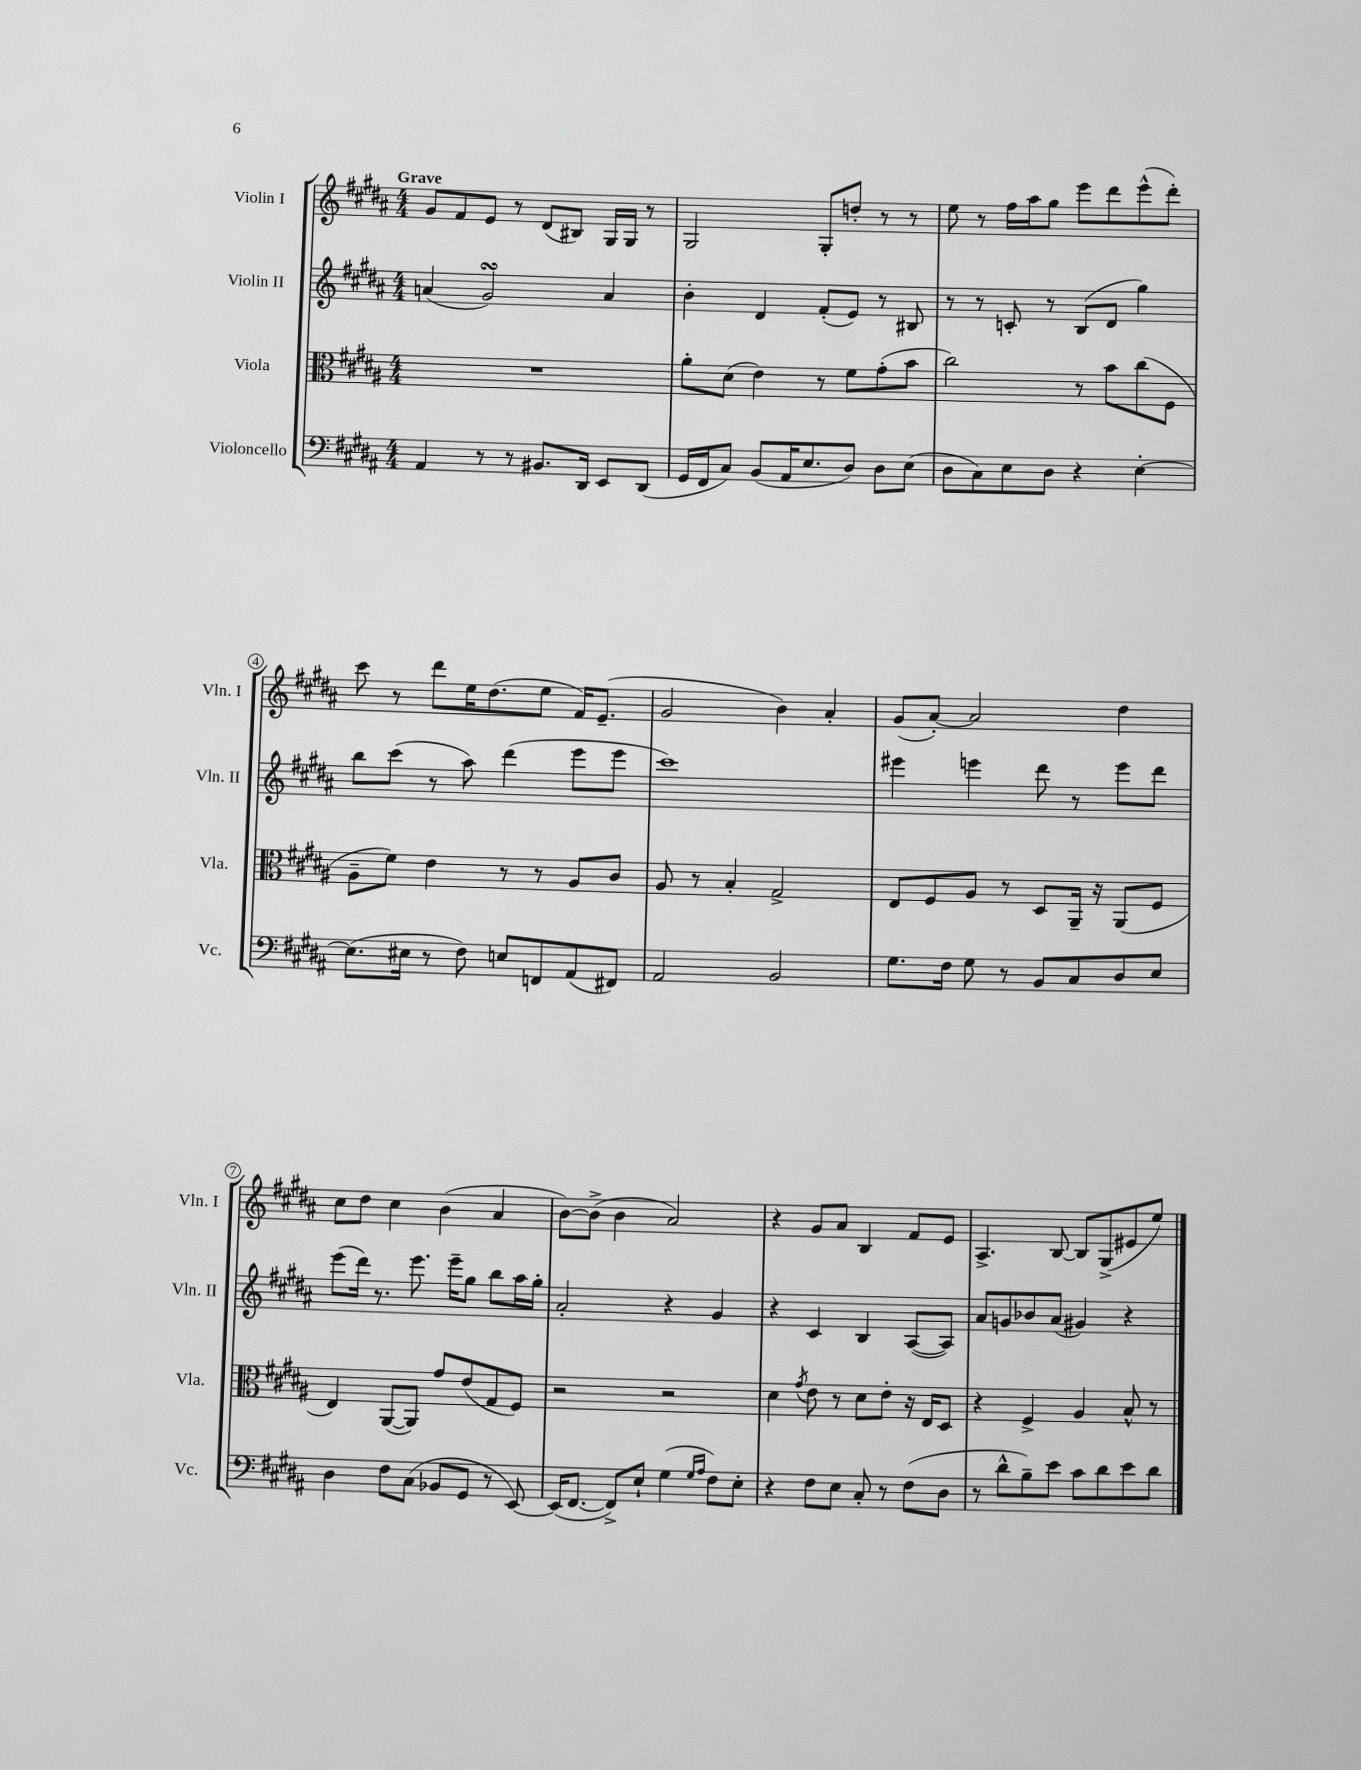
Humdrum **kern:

**kern	**kern	**kern	**kern
*part4	*part3	*part2	*part1
*staff4	*staff3	*staff2	*staff1
*I"Violoncello	*I"Viola	*I"Violin II	*I"Violin I
*I'Vc.	*I'Vla.	*I'Vln. II	*I'Vln. I
*clefF4	*clefC3	*clefG2	*clefG2
*k[f#c#g#d#a#]	*k[f#c#g#d#a#]	*k[f#c#g#d#a#]	*k[f#c#g#d#a#]
*M4/4	*M4/4	*M4/4	*M4/4
=1	=1	=1	=1
!	!	!	!LO:TX:a:B:t=Grave
4AA#/	1r	(4an/	8g#/L
.	.	.	8f#/
8r	.	2g#sSSS/)	8e/J
8r	.	.	8r
8.BB#X/L	.	.	(8d#/L
.	.	.	8B#X/J)
16DD#/Jk	.	.	.
8EE/L	.	4a/	16G#/LL
.	.	.	16G#/JJ
(8DD#/J	.	.	8r
=2	=2	=2	=2
16GG#/LL	8a#'\L	4b'\	2G#/
16FF#/J	.	.	.
8C#/J)	(8d#\J	.	.
(8BB/L	4e\)	4d#/	.
16AA#/K	.	.	.
8.E/	.	.	.
.	8r	(8f#'/L	8G#'/L
8D#/J)	8f#\L	8e/J)	8ddn'/J
8D#\L	(8g#'\	8r	8r
(8E\J	8b\J	8B#X/	8r
=3	=3	=3	=3
8D#\L	2cc#\)	8r	8ee\
8C#\)	.	8r	8r
8E\	.	8cn'/	16ff#\LL
.	.	.	16aa#\J
8D#\J	.	8r	8gg#\J
4r	8r	(8B/L	8eee\L
.	8b\L	8d#/J	8ddd#\
[4E'\	(8cc#\	4gg#\)	(8eee^^\
.	8F#\J	.	8ddd#'\J)
!!LO:LB:g=z
=4	=4	=4	=4
(8.E\L]	8A#~\L	8bb\L	8ccc#\
.	8f#\J)	(8ccc#\J	8r
16E#X\Jk	.	.	.
8r	4e\	8r	8ddd#\L
8F#\)	.	8aa#\)	16ee\K
.	.	.	(8.dd#\
8En/L	8r	(4ddd#\	.
8FFn/	8r	.	8ee\J
(8AA#/	8A#/L	8eee\L	16f#/KL)
.	.	.	(8.e~/J
8FF#X/J)	8c#/J	8eee\J	.
=5	=5	=5	=5
2AA#/	8A#/	1ccc#)	2g#/
.	8r	.	.
.	4B'/	.	.
2BB/	2G#^/	.	4b\)
.	.	.	4a#'/
=6	=6	=6	=6
8.G#\L	8E/L	4eee#X\	(8g#/L
.	8F#/	.	[8a#'/J)
16F#\Jk	.	.	.
8G#\	8A#/J	4eeen\	2a#/]
8r	8r	.	.
8BB/L	8D#/L	8ddd#\	.
8C#/	16AA#~/Jk	8r	.
.	16r	.	.
8D#/	(8AA#/L	8eee\L	4dd#\
8E/J	8F#/J	8ddd#\J	.
!!LO:LB:g=z
=7	=7	=7	=7
4D#\	4E/)	(8eee\L	8cc#\L
.	.	16ddd#\Jk)	8dd#\J
.	.	8.r	.
8F#\L	([8AA#/L	.	4cc#\
(8C#\J	8AA#/J])	8.eee\	.
8BB-X/L	8g#/L	.	(4b\
.	.	16eee~\KL	.
8GG#/J	(8e/	8gg#\J	.
8r	8G#/	8bb\L	4a#/
[8EE/)	8F#/J)	16aa#\L	.
.	.	16gg#'\JJ	.
=8	=8	=8	=8
(16EE/KL]	2r	2a#'/	[8b\L)
[8.FF#/J	.	.	.
.	.	.	(8b^\J]
8FF#^/L])	.	.	4b\
8E`/J	.	.	.
(4G#\	2r	4r	2a#/)
16qqG#/LL	.	.	.
16qqA#/JJ	.	.	.
8F#\L)	.	4g#/	.
8E'\J	.	.	.
=9	=9	=9	=9
4r	4d#\	4r	4r
.	8qg#/	.	.
8F#\L	8e\	4c#/	8g#/L
8E\J	8r	.	8a#/J
8C#'/	8d#\L	4B/	4B/
8r	8e'\J	.	.
(8F#\L	16r	([8A#/L	8f#/L
.	16E/KL	.	.
8D#\J	8D#/J	8A#/J])	8e/J
=10	=10	=10	=10
8r	4r	8a#/L	4.A#^/
8d#^^\L	.	8gn/	.
8B~\)	4F#^/	8b-X/	.
8e\J	.	(8a#/J	[8B/
8c#\L	4A#/	4g#X/)	8B/L]
8d#\	.	.	(8G#^/
8e\	8B^^/	4r	8e#X/
8d#\J	8r	.	8ee/J)
==	==	==	==
*-	*-	*-	*-
